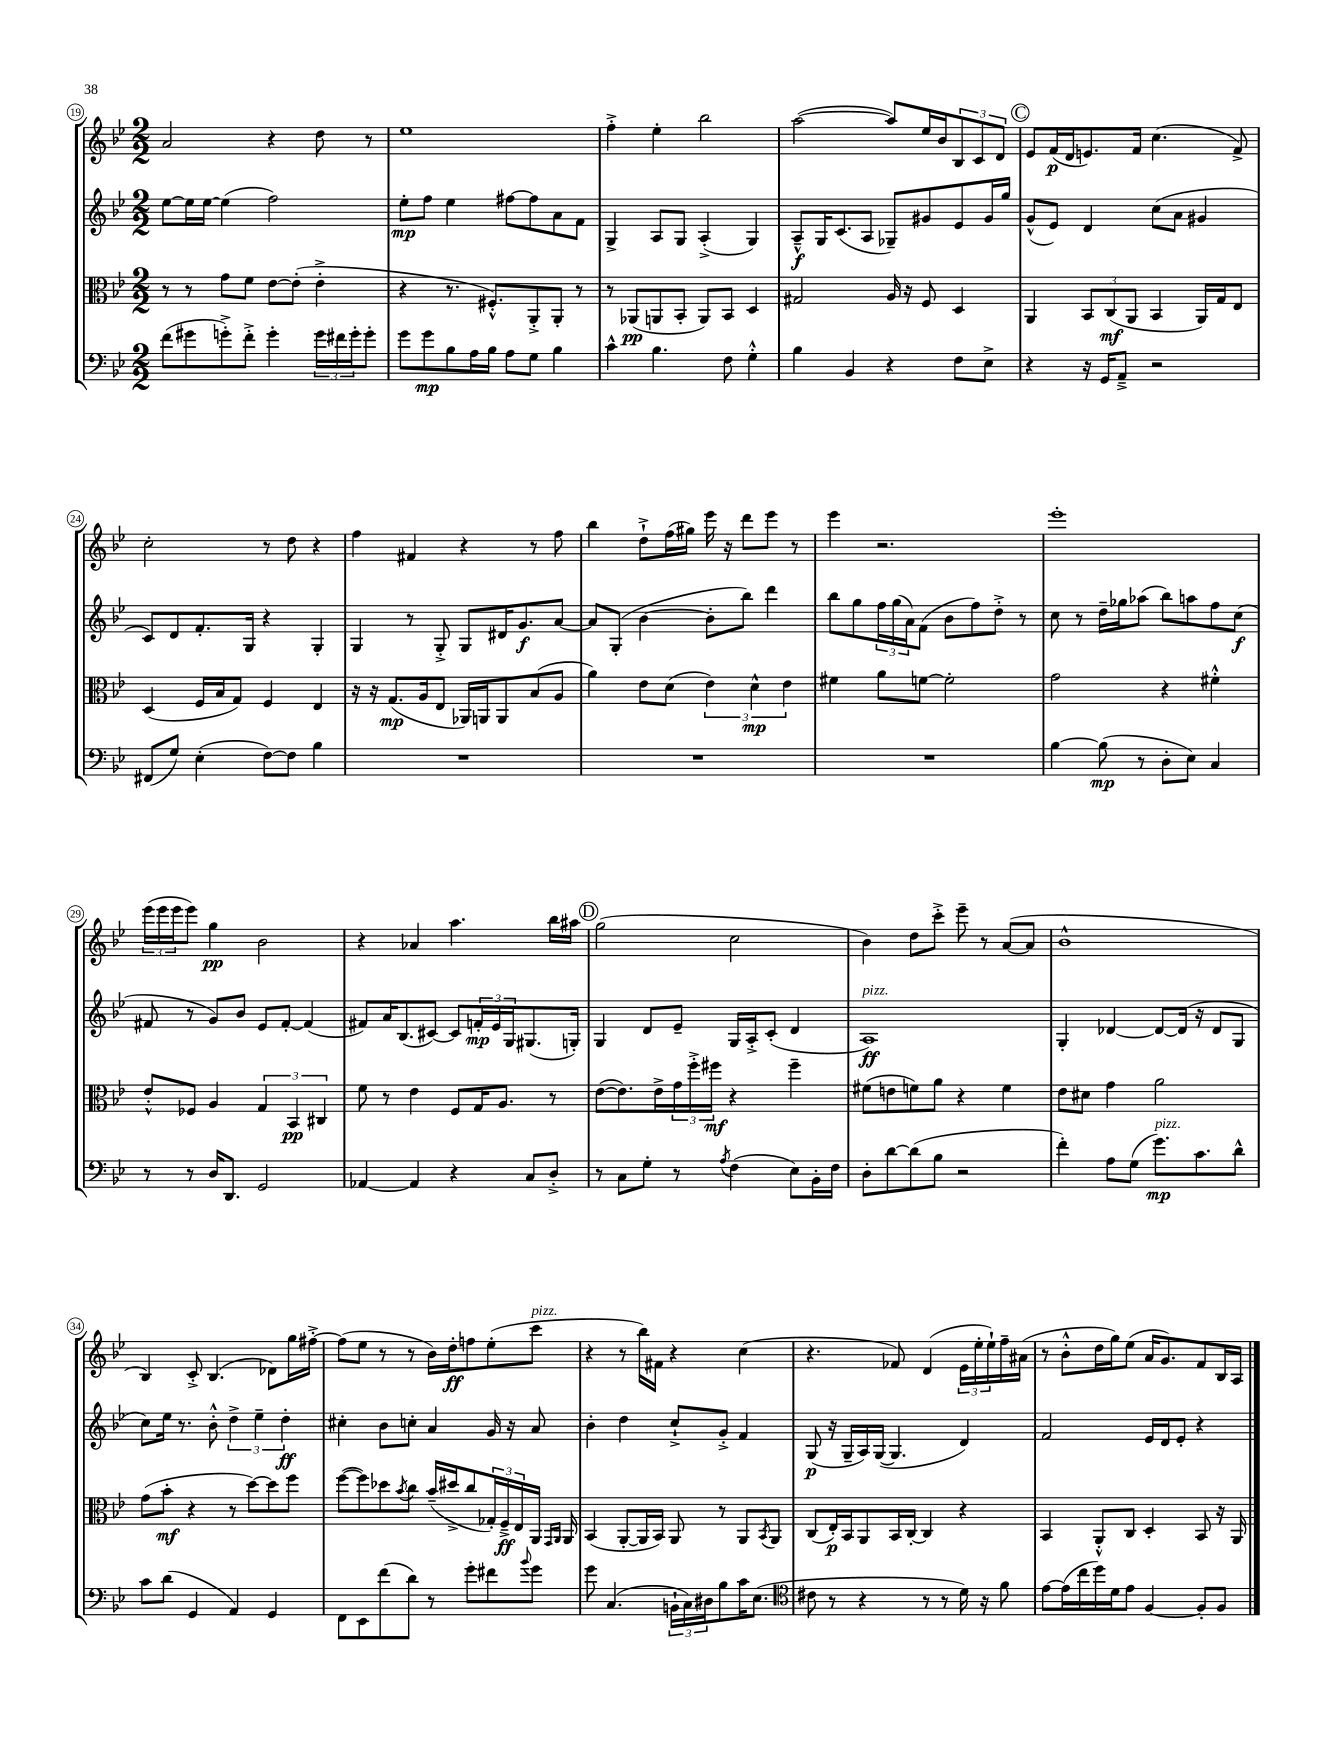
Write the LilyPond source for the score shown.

<<
\new StaffGroup <<
\new Staff = "s0" {
    \clef treble \key bes \major \numericTimeSignature \time 2/2
    a'2 r4 d''8 r8 |
    ees''1 |
    f''4-.-> ees''4-. bes''2 |
    a''2~( a''8) ees''16 bes'16 \tuplet 3/2 { bes8 c'8 d'8 } |
    \mark \markup { \circle "C" } ees'8 f'16\p( d'16 e'8.) f'16 c''4.( f'8->) |
    c''2-. r8 d''8 r4 |
    f''4 fis'4 r4 r8 f''8 |
    bes''4 d''8-!-> f''16( gis''16) ees'''16 r16 d'''8 ees'''8 r8 |
    ees'''4 r2. |
    ees'''1-. |
    \tuplet 3/2 { ees'''16( ees'''16 ees'''16 } ees'''8) g''4\pp bes'2 |
    r4 aes'4 a''4. bes''16 ais''16 |
    \mark \markup { \circle "D" } g''2( c''2 |
    bes'4) d''8 c'''8-.-> ees'''8-- r8 a'8~( a'8 |
    bes'1-^ |
    bes4) c'8-.-> bes4.( des'8) g''16 fis''16~-.-> |
    fis''8( ees''8 r8 r8 bes'16) d''16-.\ff f''8 ees''8-.( c'''8^\markup { \italic "pizz." } |
    r4 r8 bes''16) fis'16 r4 c''4( |
    r4. fes'8) d'4( \tuplet 3/2 { ees'16 ees''16-. ees''16-!) } f''16-- ais'16( |
    r8 bes'8-.-^ d''16 g''16) ees''8( a'16 g'8.) f'8 bes16 a16 \bar "|." |
}
\new Staff = "s1" {
    \clef treble \key bes \major \numericTimeSignature \time 2/2
    ees''8~ ees''16 ees''16~ ees''4( f''2) |
    ees''8-.\mp f''8 ees''4 fis''8~ fis''8 a'8 f'8 |
    g4-> a8 g8 a4-.->( g4) |
    a8---^\f g16 c'8.( a8 ges8--) gis'8 ees'8 gis'16 g''16 |
    \mark \markup { \circle "C" } g'8-^( ees'8) d'4 c''8( a'8 gis'4 |
    c'8) d'8 f'8.-. g16 r4 g4-. |
    g4 r8 g8-.-> g8 dis'16 g'8.\f a'8~ |
    a'8 g8-.( bes'4~ bes'8-. bes''8) d'''4 |
    bes''8 g''8 \tuplet 3/2 { f''16 g''16( a'16) } f'8( bes'8 f''8) d''8-.-> r8 |
    c''8 r8 d''16-- ges''16 aes''8( bes''8) a''8 f''8 c''8\f( |
    fis'8 r8 g'8) bes'8 ees'8 fis'8~-. fis'4( |
    fis'8) a'16 bes8.( cis'8~) cis'8 \tuplet 3/2 { f'16-.\mp ees'16 g16 } gis8.( g16-.) |
    \mark \markup { \circle "D" } g4 d'8 ees'8-- g16 a16-.-> c'8-.( d'4 |
    a1\ff^\markup { \italic "pizz." }) |
    g4-. des'4~ des'8~ des'16( r16 des'8 g8 |
    c''8) ees''16 r8. bes'8-.-^ \tuplet 3/2 { d''4-> ees''4-- d''4-.\ff } |
    cis''4-. bes'8 c''8-. a'4 g'16 r16 a'8 |
    bes'4-. d''4 c''8-!-> g'8-.-> f'4 |
    g8\p( r16 g16-- a16) g16~( g4. d'4) |
    f'2 ees'16 d'16 ees'8-. r4 \bar "|." |
}
\new Staff = "s2" {
    \clef alto \key bes \major \numericTimeSignature \time 2/2
    r8 r8 g'8 f'8 ees'8~ ees'8-.( ees'4-.-> |
    r4 r8. fis8.-.-^) a,8-.-> a,8-. r8 |
    r8 aes,8\pp( a,8 bes,8-. a,8) bes,8 d4 |
    gis2 a16 r16 f8 d4 |
    \mark \markup { \circle "C" } a,4 \tuplet 3/2 { bes,8 c8\mf( a,8 } bes,4 a,16) g16 ees8 |
    d4( f16 bes16 g8) f4 ees4 |
    r16 r16 g8.\mp( a16 ees8 aes,16) a,16 a,8 bes8( a8 |
    a'4) ees'8 d'8( \tuplet 3/2 { ees'4) d'4-^\mp ees'4 } |
    fis'4 a'8 f'8~ f'2-. |
    g'2 r4 fis'4-.-^ |
    ees'8-.-^ fes8 a4 \tuplet 3/2 { g4 bes,4\pp cis4 } |
    f'8 r8 ees'4 f8 g16 a8. r8 |
    \mark \markup { \circle "D" } ees'8~( ees'8.) ees'16-> \tuplet 3/2 { g'16 f''16-.-> fis''16\mf } r4 fis''4-- |
    fis'8( e'8 f'8) a'8 r4 f'4 |
    ees'8 dis'8 g'4 a'2 |
    g'8( bes'8-.\mf r4 r8 d''8~) d''8 f''8 |
    f''8~( f''8) des''8 \acciaccatura { bes'8 } c''8 bes'16--( dis''16-> c''8 \tuplet 3/2 { ges16-.) f16--->\ff ees16 } a,16 \grace { g,16 a,16 } a,16 |
    bes,4( a,8~-. a,16 bes,16) a,8 r8 a,8 \acciaccatura { bes,8 } a,8 |
    c8( ees16-.\p) bes,16 a,8 bes,16 c16~-. c4 r4 |
    bes,4 a,8-.-^ c8 d4-. bes,8 r16 a,16 \bar "|." |
}
\new Staff = "s3" {
    \clef bass \key bes \major \numericTimeSignature \time 2/2
    f'8( gis'8 g'8-.->) f'8-.-> g'4-. \tuplet 3/2 { g'16 fis'16 g'16-. } g'8-. |
    g'8 g'8\mp bes8 a16 bes16 a8 g8 bes4 |
    c'4-^ bes4. f8 g4-.-^ |
    bes4 bes,4 r4 f8 ees8-> |
    \mark \markup { \circle "C" } r4 r16 g,16 a,8---> r2 |
    fis,8( g8) ees4-.( f8~) f8 bes4 |
    R1 |
    R1 |
    R1 |
    bes4~ bes8\mp( r8 d8-. ees8) c4 |
    r8 r8 d16 d,8. g,2 |
    aes,4~ aes,4 r4 c8 d8-.-> |
    \mark \markup { \circle "D" } r8 c8 g8-. r8 \acciaccatura { a8 } f4( ees8) bes,16-. f16 |
    d8-. d'8~ d'8( bes8 r2 |
    f'4-.) a8 g8( g'8.\mp^\markup { \italic "pizz." }) c'8. d'8-^ |
    c'8 d'8( g,4 a,4) g,4 |
    f,8 ees,8 f'8( d'8) r8 g'8-. fis'8 \appoggiatura { bes'8 } g'8 |
    g'8 c4.( \tuplet 3/2 { b,16-! c16) dis16 } bes8 c'16 ees8.( |
    \clef tenor cis'8 r8 r4 r8 r8 d'16) r16 f'8 |
    ees'8~ ees'16( c''16 d''16) d'16 ees'8 f4~ f8-. f8 \bar "|." |
}
>>
>>
\layout { \context { \Score currentBarNumber = #19 \override BarNumber.stencil = #(make-stencil-circler 0.1 0.3 ly:text-interface::print) } }
